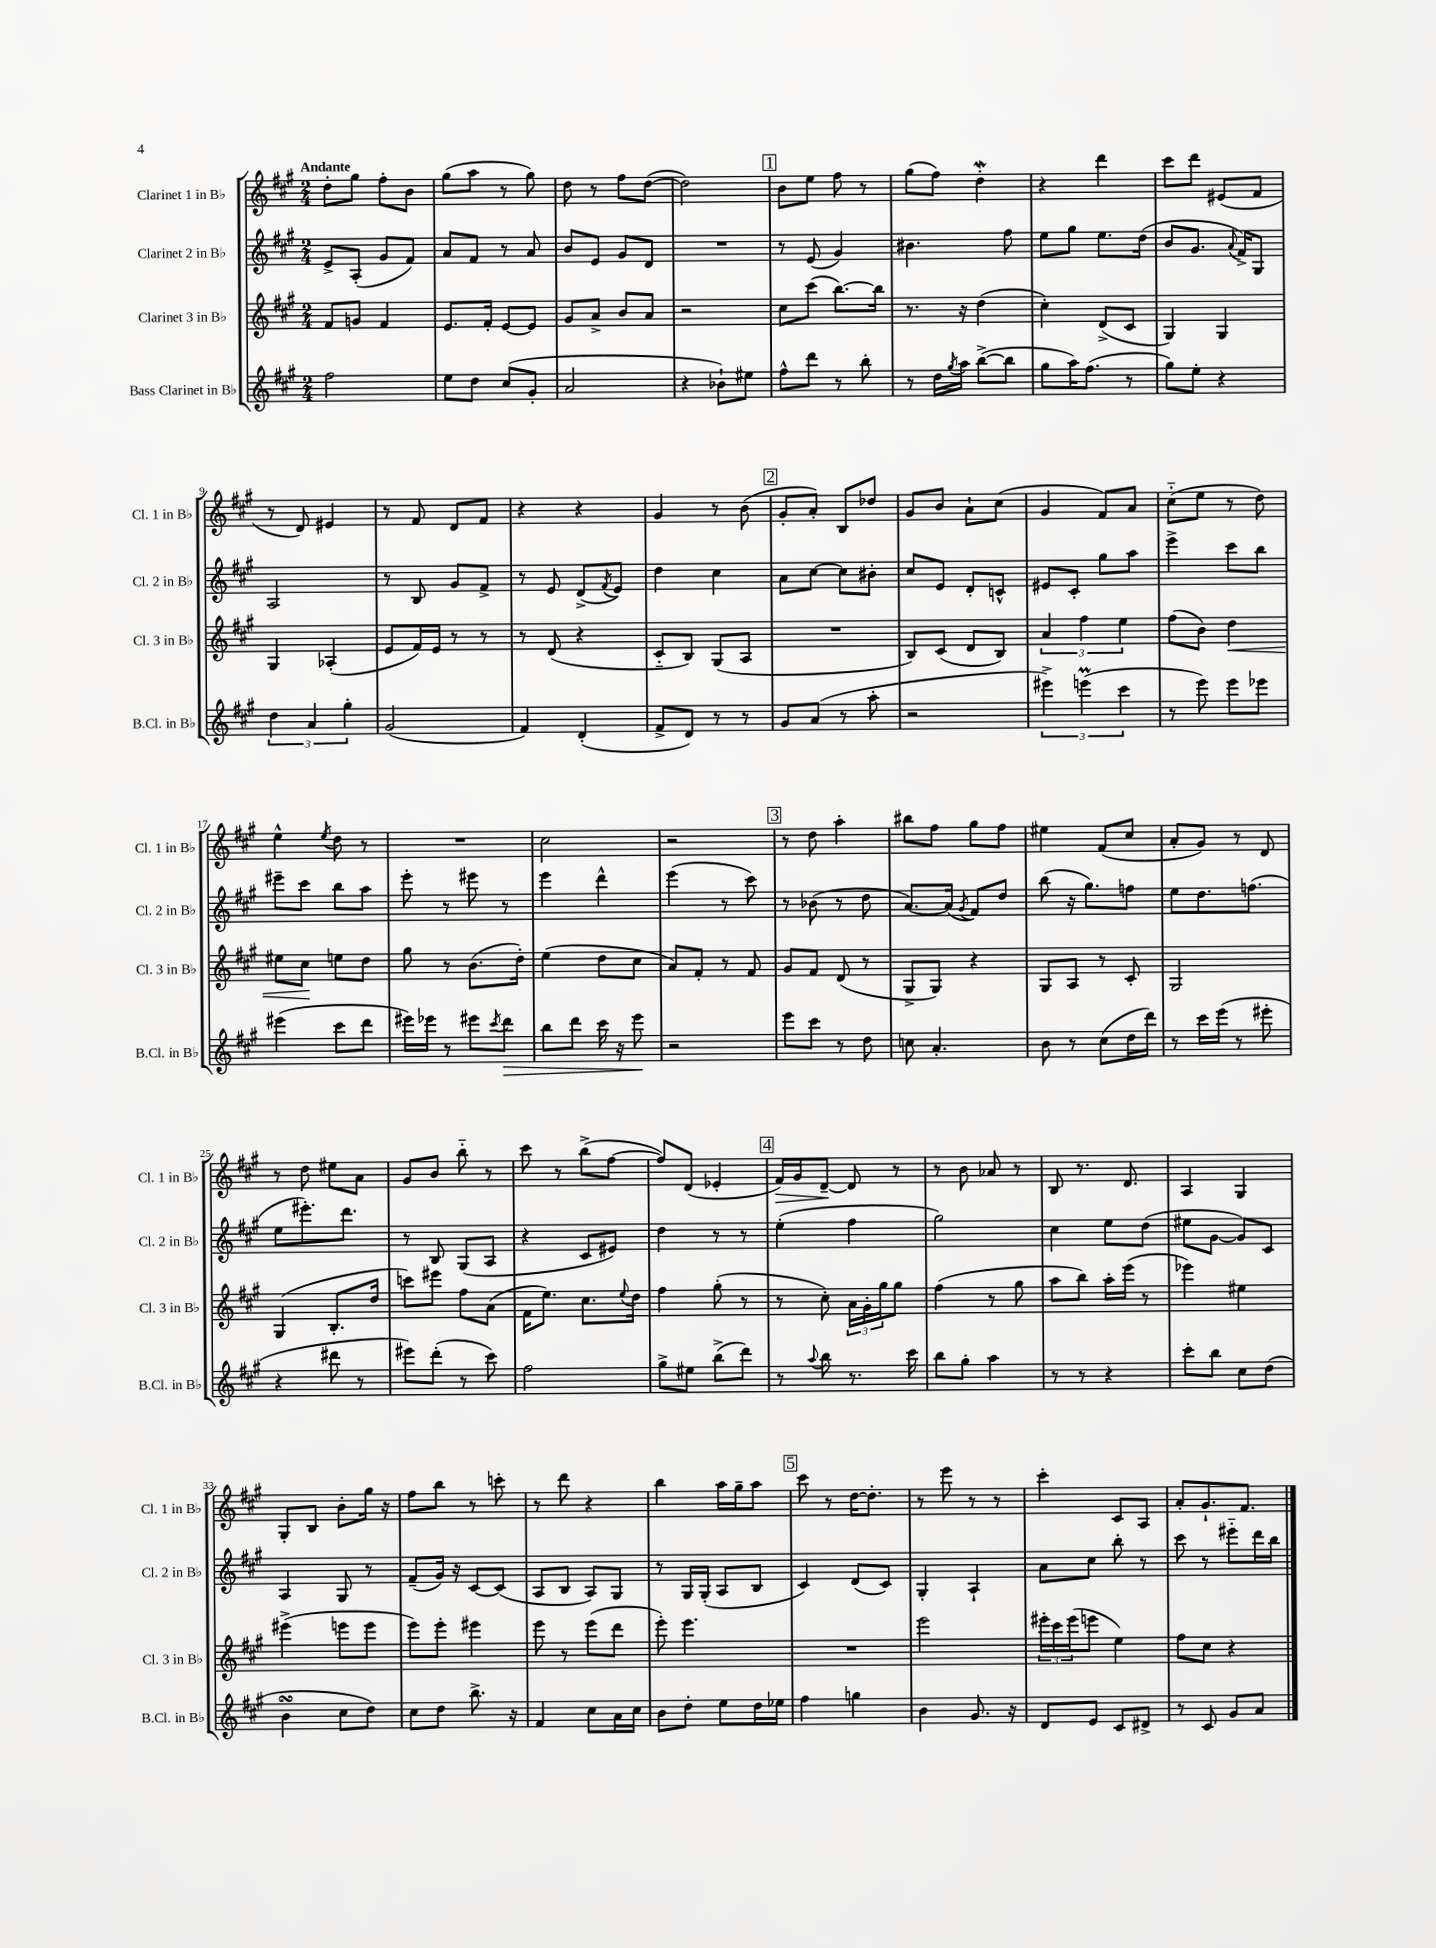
<<
\new StaffGroup <<
\new Staff = "s0" \with { instrumentName = "Clarinet 1 in Bb" shortInstrumentName = "Cl. 1 in Bb" } {
    \clef treble \key a \major \numericTimeSignature \time 2/4 \tempo "Andante"
    d''8-. gis''8 fis''8-. b'8 |
    gis''8( a''8 r8 gis''8) |
    d''8 r8 fis''8 d''8~( |
    d''2) |
    \mark \markup { \box "1" } b'8 e''8 fis''8 r8 |
    gis''8( fis''8) d''4-.\mordent |
    r4 d'''4 |
    cis'''8 d'''8 eis'8( fis'8 |
    r8 d'8) eis'4 |
    r8 fis'8 d'8 fis'8 |
    r4 r4 |
    gis'4 r8 b'8( |
    \mark \markup { \box "2" } gis'8-. a'8-.) b8 des''8 |
    gis'8 b'8 a'8-! cis''8( |
    gis'4 fis'8) a'8 |
    cis''8-_( e''8 r8 d''8) |
    e''4-^ \acciaccatura { e''8 } d''8 r8 |
    R2 |
    cis''2 |
    r2 |
    \mark \markup { \box "3" } r8 d''8 a''4-. |
    bis''8 fis''8 gis''8 fis''8 |
    eis''4 fis'8( cis''8 |
    a'8-. gis'8) r8 d'8 |
    r8 d''8 eis''8 a'8 |
    gis'8 b'8 b''8-_ r8 |
    cis'''8 r8 b''8->( fis''8~ |
    fis''8) d'8( ees'4-. |
    \mark \markup { \box "4" } fis'16\>) gis'16 d'8~--\! d'8 r8 |
    r8 b'8 aes'8 r8 |
    b8 r8. d'8. |
    a4 gis4 |
    gis8-. b8 b'8-. gis''16 r16 |
    fis''8 b''8 r8 c'''8-. |
    r8 d'''8 r4 |
    b''4 a''16 gis''16-- a''8 |
    \mark \markup { \box "5" } cis'''8 r8 d''16~ d''8.-. |
    r8 e'''8 r8 r8 |
    cis'''4-. cis'8 a8 |
    a'8-. gis'8.-! fis'8. \bar "|." |
}
\new Staff = "s1" \with { instrumentName = "Clarinet 2 in Bb" shortInstrumentName = "Cl. 2 in Bb" } {
    \clef treble \key a \major \numericTimeSignature \time 2/4
    e'8-> a8-.( gis'8 fis'8) |
    a'8 fis'8 r8 a'8 |
    b'8 e'8 gis'8 d'8 |
    R2 |
    \mark \markup { \box "1" } r8 e'8( gis'4) |
    bis'4. fis''8 |
    e''8 gis''8 e''8. d''16( |
    b'8 gis'8. \appoggiatura { a'8 } fis'16->) gis8 |
    a2 |
    r8 b8 gis'8 fis'8-> |
    r8 e'8 d'8->( \acciaccatura { fis'8 } e'8) |
    d''4 cis''4 |
    \mark \markup { \box "2" } a'8 cis''8~ cis''8 bis'8-. |
    cis''8 e'8 d'8-. c'8-^ |
    eis'8 cis'8-. gis''8 a''8 |
    e'''4-> cis'''8 b''8 |
    eis'''8-- cis'''8 b''8 a''8 |
    e'''8-. r8 eis'''8 r8 |
    e'''4 d'''4-^ |
    e'''4( r8 cis'''8) |
    \mark \markup { \box "3" } r8 bes'8( r8 d''8 |
    a'8.~) a'16( \acciaccatura { gis'8 } fis'8) d''8 |
    b''8( r16 gis''8.) f''8 |
    e''8 d''8. f''8.( |
    e''8 eis'''8.-.) d'''8. |
    r8 b8 gis8( a8 |
    r4 cis'8 eis'8) |
    d''4 r8 r8 |
    \mark \markup { \box "4" } e''4-.( fis''4 |
    gis''2) |
    cis''4 e''8 d''8( |
    eis''8 gis'8~ gis'8) cis'8 |
    a4 gis8 r8 |
    fis'8--( gis'16) r16 cis'8~ cis'8( |
    a8 b8 a8) gis8 |
    r8 gis16 gis16-.( a8 b8 |
    \mark \markup { \box "5" } cis'4) d'8( cis'8) |
    gis4-. a4-! |
    a'8 cis''8 b''8-. r8 |
    cis'''8 r8 eis'''8-_ d'''16 b''16 \bar "|." |
}
\new Staff = "s2" \with { instrumentName = "Clarinet 3 in Bb" shortInstrumentName = "Cl. 3 in Bb" } {
    \clef treble \key a \major \numericTimeSignature \time 2/4
    fis'8 g'8 fis'4 |
    e'8. fis'16-. e'8~ e'8 |
    gis'8 a'8-> b'8 a'8 |
    r2 |
    \mark \markup { \box "1" } cis''8 cis'''8( b''8.~) b''16 |
    r8. r16 d''4( |
    cis''4-.) d'8->( cis'8 |
    gis4) gis4 |
    gis4 aes4-.( |
    e'8 fis'16) e'16 r8 r8 |
    r8 d'8( r4 |
    cis'8-_ b8) gis8( a8 |
    \mark \markup { \box "2" } R2 |
    b8) cis'8( d'8 b8) |
    \tuplet 3/2 { a'4 fis''4 e''4 } |
    fis''8( b'8) d''4\< |
    eis''8 cis''8\! e''8 d''8 |
    gis''8 r8 b'8.( d''16-.) |
    e''4( d''8 cis''8 |
    a'8) fis'8-. r8 fis'8 |
    \mark \markup { \box "3" } gis'8 fis'8 d'8( r8 |
    gis8-> gis8) r4 |
    gis8 a8 r8 cis'8-. |
    gis2 |
    gis4( b8.-. d''16 |
    c'''8) eis'''8 fis''8 a'8( |
    fis'16 e''8.) cis''8. \appoggiatura { e''8 } d''16 |
    fis''4 gis''8-.( r8 |
    \mark \markup { \box "4" } r8 cis''8-.) \tuplet 3/2 { a'16 gis'16-. gis''16 } gis''8 |
    fis''4( r8 gis''8 |
    a''8 b''8) a''16-. e'''16( r8 |
    ees'''4) eis''4 |
    eis'''4->( e'''8 e'''8 |
    e'''8) e'''8-. eis'''4 |
    e'''8 r8 e'''8( d'''8 |
    e'''8-.) e'''4. |
    \mark \markup { \box "5" } R2 |
    e'''2 |
    \tuplet 3/2 { eis'''16-. cis'''16 eis'''16( } e'''8 e''4) |
    fis''8 cis''8 r4 \bar "|." |
}
\new Staff = "s3" \with { instrumentName = "Bass Clarinet in Bb" shortInstrumentName = "B.Cl. in Bb" } {
    \clef treble \key a \major \numericTimeSignature \time 2/4
    fis''2 |
    e''8 d''8 cis''8( gis'8-. |
    a'2 |
    r4 bes'8-!) eis''8 |
    \mark \markup { \box "1" } fis''8-^ d'''8 r8 b''8-. |
    r8 d''16 \acciaccatura { gis''8 } a''16 b''8~->( b''8 |
    gis''8 a''16) fis''8.( r8 |
    gis''8) e''8-. r4 |
    \tuplet 3/2 { d''4 a'4 gis''4-. } |
    gis'2( |
    fis'4) d'4-.( |
    fis'8-> d'8) r8 r8 |
    \mark \markup { \box "2" } gis'8 a'8( r8 a''8-. |
    r2 |
    \tuplet 3/2 { eis'''4->) e'''4\prall( cis'''4 } |
    r8 e'''8) e'''8 ees'''8 |
    eis'''4( cis'''8 d'''8 |
    eis'''16) ees'''16 r8 eis'''8 \acciaccatura { cis'''8 } d'''8\> |
    b''8 d'''8 cis'''16 r16 e'''8\! |
    r2 |
    \mark \markup { \box "3" } e'''8 cis'''8 r8 d''8 |
    c''8 a'4.-. |
    b'8 r8 cis''8( d''16 d'''16) |
    r8 cis'''16 e'''16( r8 eis'''8-. |
    r4 dis'''8 r8 |
    eis'''8) d'''8-.( r8 cis'''8) |
    fis''2 |
    gis''8-> eis''8 b''8->( d'''8) |
    \mark \markup { \box "4" } r8 \appoggiatura { a''8 } b''8 r8. cis'''16 |
    b''8 gis''8-. a''4 |
    r8 r8 r4 |
    cis'''8-. b''8 cis''8 d''8( |
    b'4\turn cis''8 d''8) |
    cis''8 d''8 b''8.-> r16 |
    fis'4 cis''8 a'16 cis''16 |
    b'8 d''8-. e''8 d''16 ees''16 |
    \mark \markup { \box "5" } fis''4 g''4 |
    b'4 gis'8. r16 |
    d'8 e'8 cis'8 dis'8-> |
    r8 cis'8 gis'8 a'8 \bar "|." |
}
>>
>>
